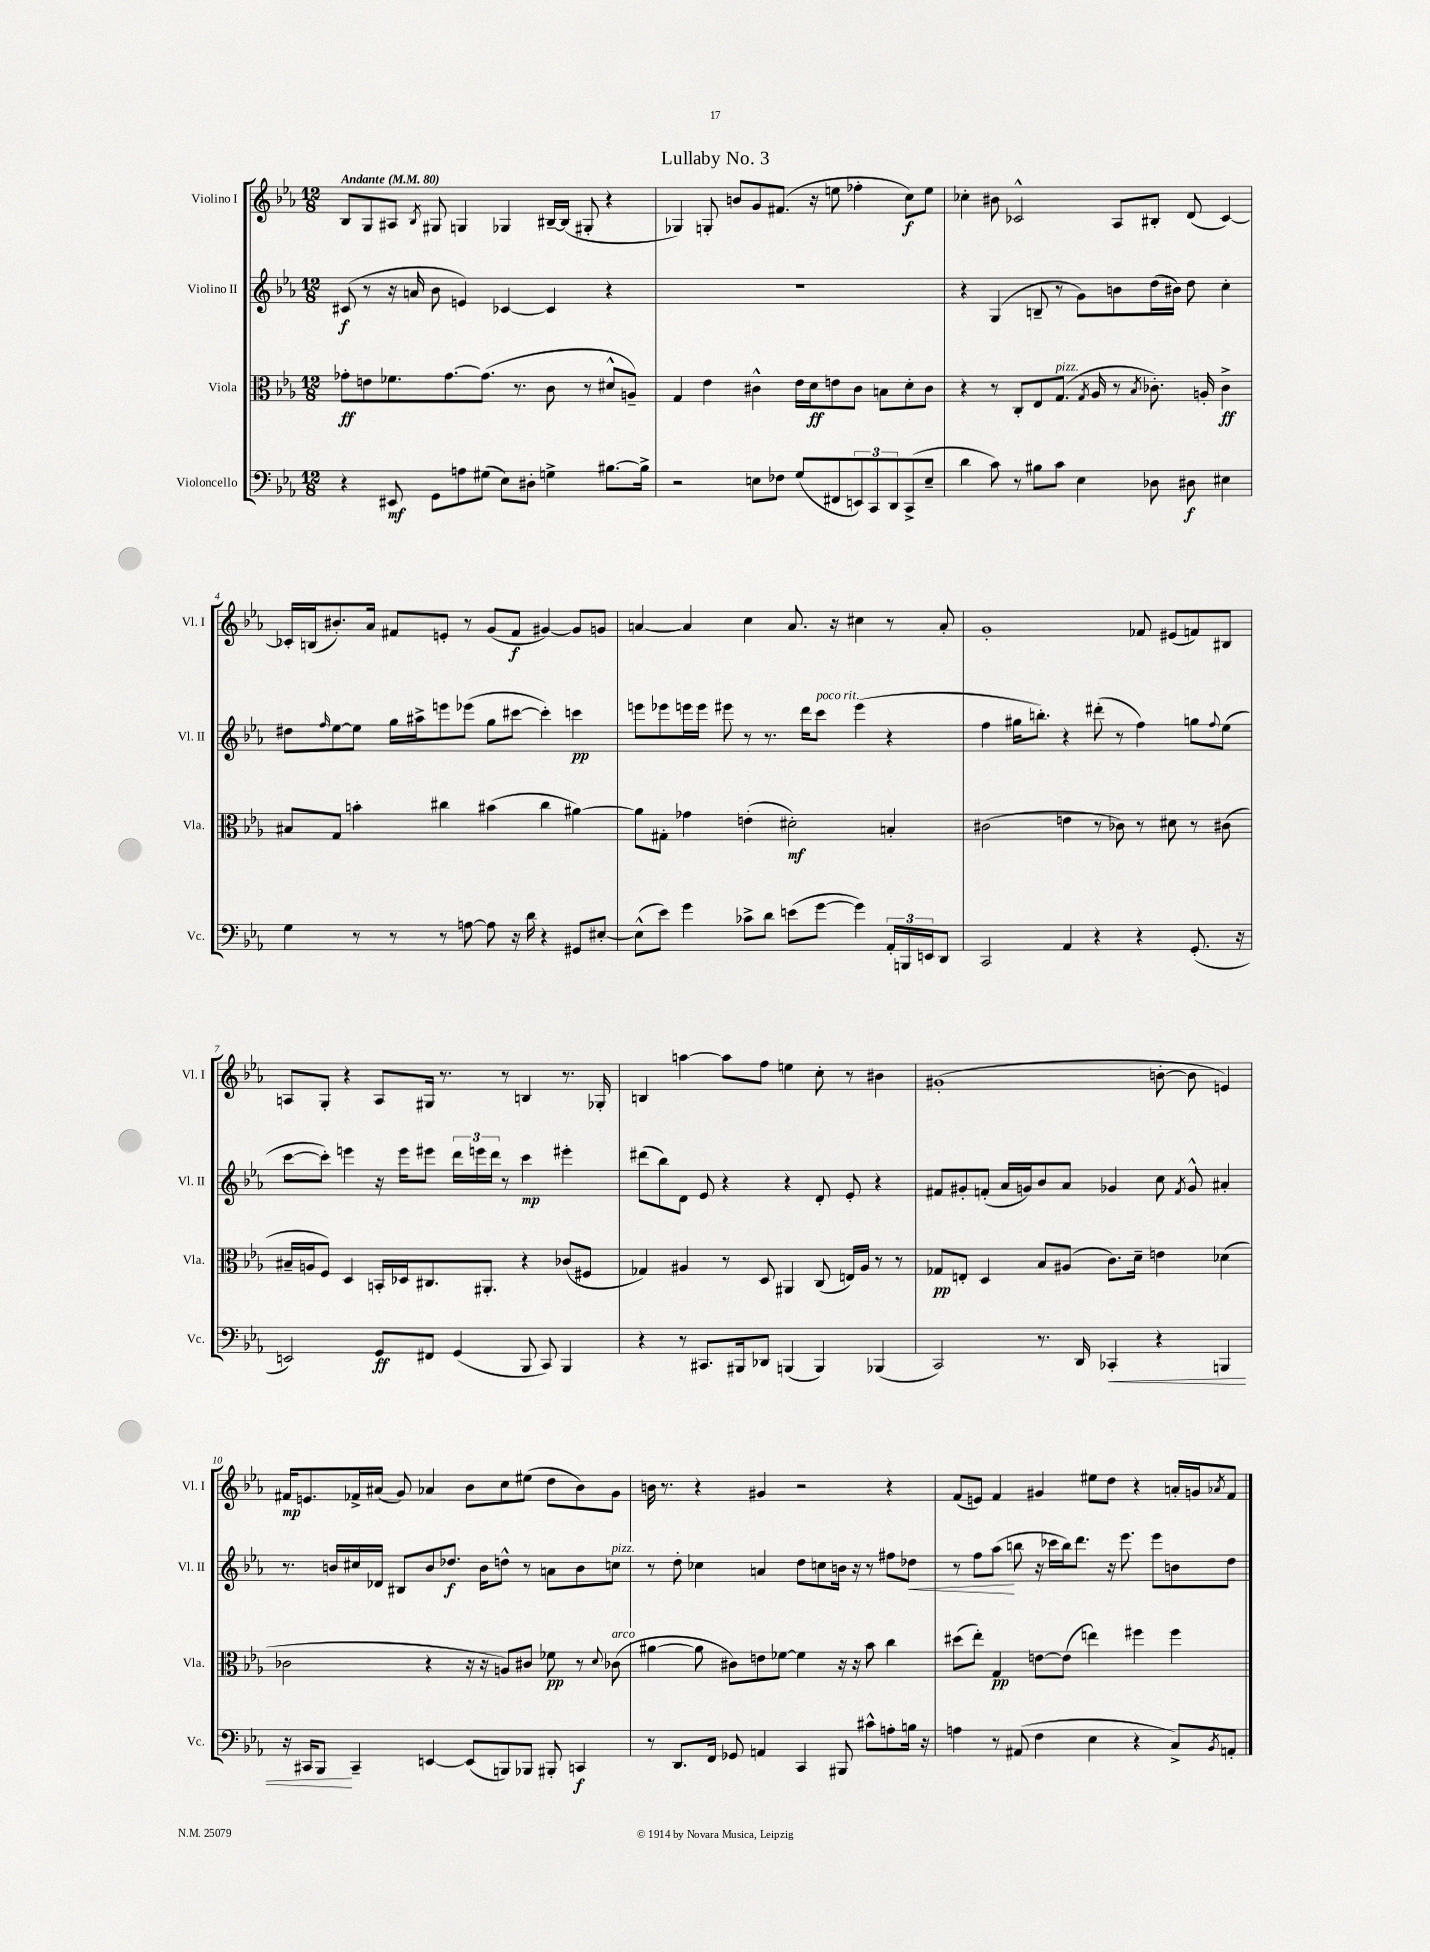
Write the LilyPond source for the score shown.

\header { title = "Lullaby No. 3" }
<<
\new StaffGroup <<
\new Staff = "s0" \with { instrumentName = "Violino I" shortInstrumentName = "Vl. I" } {
    \clef treble \key ees \major \numericTimeSignature \time 12/8 \tempo "Andante" 4 = 80
    bes8 g8 ais8 \acciaccatura { bes8 } gis8 g4 ges4 bis16~-- bis16( gis8-. r4 |
    ges4) g8-. b'8 g'8 fis'8.( r16 e''8 fes''4-. c''8\f) e''8 |
    ces''4-. bis'8 ces'2-^ aes8 bis8-. d'8( ces'4~) |
    ces'16-. b16( bis'8.-.) aes'16 fis'8 e'8-. r8 g'8( fis'8\f gis'4~) gis'8 g'8 |
    a'4~ a'4 c''4 a'8. r16 cis''4 r8 a'8-. |
    g'1-. fes'8 eis'8( f'8) bis8 |
    a8 g8-. r4 a8 gis16 r8. r8 b4 r8. ges16-. |
    b4 a''4~ a''8 f''8 e''4 c''8-. r8 bis'4 |
    gis'1-.( b'8~-. b'8 e'4) |
    fis'16\mp e'8. fes'16-> ais'16( g'8) aes'4 bes'8 c''8 eis''8( d''8 bes'8) g'8 |
    b'16 r8. r4 gis'4 r2 r4 |
    f'8( e'8) f'4 gis'4 eis''8 d''8 r4 a'16-. g'16 \acciaccatura { aes'8 } f'8 \bar "|." |
}
\new Staff = "s1" \with { instrumentName = "Violino II" shortInstrumentName = "Vl. II" } {
    \clef treble \key ees \major \numericTimeSignature \time 12/8
    cis'8\f( r8 r16 a'16 bes'8 e'4) ces'4~ ces'4 r4 |
    R1. |
    r4 g4( b8-- r8 g'8) b'8 d''16( bis'16) d''8 c''4-. |
    dis''8 \grace { f''16 } ees''8~ ees''8 g''16 ais''16-> e'''8 ees'''8( g''8 cis'''8~ cis'''4-.) c'''4\pp |
    e'''8 ees'''8 e'''16 e'''16 eis'''8 r8 r8. d'''16 c'''8^\markup { \italic "poco rit." } eis'''4( r4 |
    f''4 gis''16 b''8.-.) r4 dis'''8-.( r8 f''4) g''8 \appoggiatura { f''8 } ees''8( |
    c'''8~ c'''8-.) e'''4 r16 e'''16 eis'''8 \tuplet 3/2 { d'''16 e'''16 d'''16 } r8 c'''4\mp eis'''4-. |
    dis'''8( bes''8) d'8 ees'8 r4 r4 d'8-. ees'8-. r4 |
    fis'8 gis'8-. f'8-.( aes'16 g'16) bes'8 aes'8 ges'4 c''8 \acciaccatura { f'8 } ges'8-^ ais'4-. |
    r8. b'16 cis''16 des'16 bis8 b'8 des''8.\f b'16 d''8-^ r8 a'8 b'8 c''8^\markup { \italic "pizz." } |
    r8 d''8-. ces''4 a'4 d''8 c''8 b'16 r16 r8 fis''8 des''8\< |
    r8 f''8 aes''8\!( b''8 r16 ces'''16 b''16) d'''8. r16 ees'''8. ees'''8 b'8 d''8 \bar "|." |
}
\new Staff = "s2" \with { instrumentName = "Viola" shortInstrumentName = "Vla." } {
    \clef alto \key ees \major \numericTimeSignature \time 12/8
    ges'8-.\ff e'8 fes'8. ges'8.~ ges'8.( r8. c'8 r8 dis'8-^ a8--) |
    g4 ees'4 cis'4-^ ees'16 d'16\ff e'8 cis'8 b8 d'8-. cis'8 |
    r4 r8 c8-. ees8 g8.^\markup { \italic "pizz." }( \acciaccatura { g8 } aes16 r8 \acciaccatura { bes8 } ces'8.-.) a16-. ces'4->\ff |
    bis8 g8 b'4-. cis''4 bis'4( cis''4 ais'4~) |
    ais'8 gis8-. ges'4 e'4-.( dis'2-.\mf) b4-. |
    cis'2( e'4 r8 ces'8) r8 dis'8 r8 cis'8( |
    bis16-- a16 f8) d4 b,16-. des16 cis8. ais,8.-. r4 ces'8( fis8 |
    ges4) ais4 r8 d8 ais,4 c8( e16) ais16 r8 r8 |
    ges8\pp e8-. d4 bes8 ais8( c'8.) d'16-- e'4 des'4( |
    ces'2 r4 r16 r16 a8) cis'8 fes'8\pp r8 \appoggiatura { d'8 } ces'8^\markup { \italic "arco" }( |
    ais'4~ ais'8 cis'8) e'8 fes'8~ fes'4 r16 r16 bes'8 c''4 |
    dis''8( ees''8-.) g4\pp e'8~ e'8( e''4) fis''4 fis''4 \bar "|." |
}
\new Staff = "s3" \with { instrumentName = "Violoncello" shortInstrumentName = "Vc." } {
    \clef bass \key ees \major \numericTimeSignature \time 12/8
    r4 eis,8\mf g,8 a8 gis8( ees8) dis8-. g4-> bis8.~ bis16-> |
    r2 e8 fes8 g8( fis,8 \tuplet 3/2 { e,8) c,8 d,8 } c,8->( e8-- |
    d'4 c'8) r8 bis8 c'8 ees4 des8 dis8\f eis4 |
    g4 r8 r8 r8 a8~ a8 r16 d'16 r4 gis,8 eis8~-. |
    eis8-^( ees'8) g'4 ces'8-> d'8 e'8( g'8~ g'4) \tuplet 3/2 { aes,16-. b,,16 e,16 } d,8 |
    c,2 aes,4 r4 r4 g,8.-.( r16 |
    e,2) g,8\ff fis,8 g,4( bes,,8 c,8) bes,,4 |
    r4 r8 cis,8. bis,,16 des,8 b,,4( b,,4) bes,,4( |
    c,2) r8. d,16 ces,4-.\< r4 b,,4 |
    r16 cis,16 bes,,8\! cis,4-- e,4~ e,8( b,,8) bes,,8 bis,,8-. c,4\f |
    r8 d,8. f,16 ges,8 a,4 c,4 bis,,8 cis'8-^ a8-. b16 r16 |
    a4 r8 ais,8( f4 ees4 r4 c8->) \acciaccatura { bes,8 } a,8-. \bar "|." |
}
>>
>>
